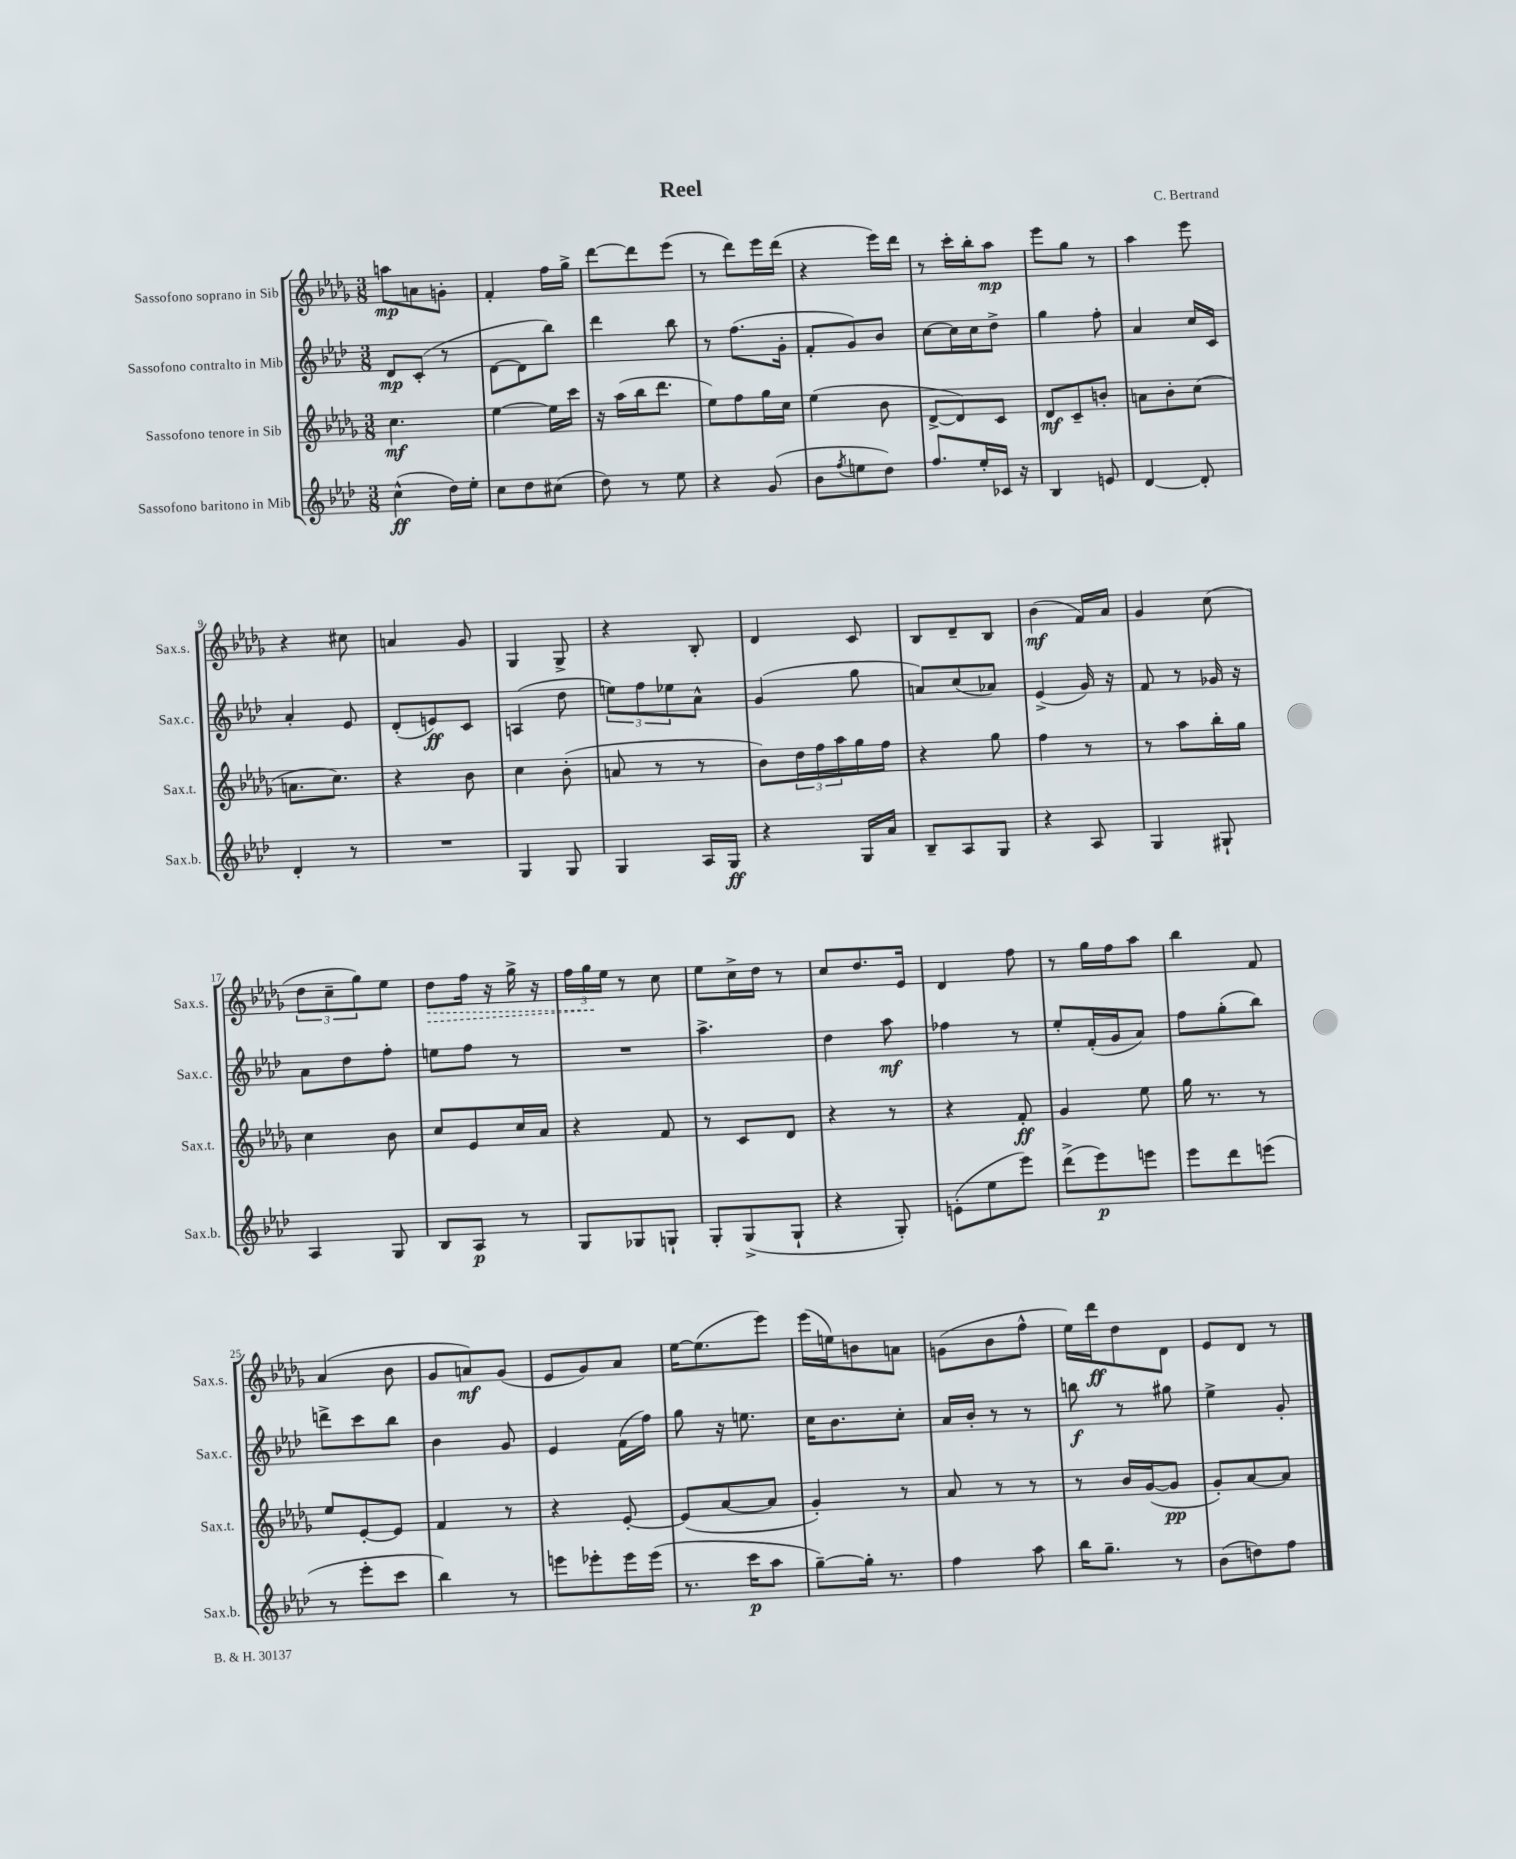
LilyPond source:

\header { title = "Reel" composer = "C. Bertrand" }
<<
\new StaffGroup <<
\new Staff = "s0" \with { instrumentName = "Sassofono soprano in Sib" shortInstrumentName = "Sax.s." } {
    \clef treble \key des \major \numericTimeSignature \time 3/8
    a''8\mp a'8 g'8-. |
    f'4-. f''16 ges''16-> |
    des'''8~ des'''8 ees'''8( |
    r8 des'''8) ees'''16 des'''16( |
    r4 ees'''16) des'''16 |
    r8 c'''16-. bes''16-. aes''8\mp |
    ees'''8 ges''8 r8 |
    aes''4 ees'''8 |
    r4 cis''8 |
    a'4 ges'8 |
    ges4 ges8-> |
    r4 bes8-. |
    des'4 c'8 |
    bes8 des'8-- bes8 |
    bes'4\mf( f'16) aes'16 |
    ges'4 c''8( |
    \tuplet 3/2 { des''8 c''8-- ges''8) } ees''8 |
    \once \override Hairpin.style = #'dashed-line des''8\> f''16 r16 ges''16-> r16 |
    \tuplet 3/2 { f''16 ges''16\! ees''16 } r8 c''8 |
    ees''8 c''16-> des''16 r8 |
    c''8 des''8. ees'16 |
    des'4 f''8 |
    r8 ges''16 f''16 aes''8 |
    bes''4 f'8 |
    aes'4( bes'8 |
    ges'8 a'8\mf) ges'8( |
    ees'8 ges'8) aes'8 |
    ees''16~ ees''8.( ees'''8) |
    ees'''16( e''16) b'8 a'8 |
    g'8( bes'8 f''8-^ |
    ees''16) des'''16\ff des''8 des'8 |
    ees'8 des'8 r8 \bar "|." |
}
\new Staff = "s1" \with { instrumentName = "Sassofono contralto in Mib" shortInstrumentName = "Sax.c." } {
    \clef treble \key aes \major \numericTimeSignature \time 3/8
    des'8\mp c'8-.( r8 |
    des'8~ des'8 bes''8) |
    des'''4 bes''8 |
    r8 f''8.( g'16-. |
    f'8-. g'8) bes'8 |
    c''8~ c''16 c''16 des''8-> |
    g''4 f''8-. |
    aes'4 c''16 c'16 |
    aes'4-. ees'8 |
    des'8-.( e'8\ff) c'8 |
    a4( des''8 |
    \tuplet 3/2 { e''8) f''8 ees''8 } aes'8-^ |
    g'4( g''8 |
    a'8) c''8( aes'8) |
    ees'4->( g'16) r16 |
    f'8 r8 ges'16 r16 |
    aes'8 des''8 f''8-. |
    e''8 f''8 r8 |
    R4. |
    aes''4.-> |
    des''4 aes''8\mf |
    fes''4 r8 |
    ees''8-. f'16-.( g'16 aes'8) |
    f''8 g''8-.( bes''8) |
    d'''8-> c'''8 bes''8 |
    bes'4 g'8 |
    ees'4 f'16( f''16) |
    g''8 r16 e''8. |
    c''16 bes'8. c''8-. |
    aes'16 bes'16-. r8 r8 |
    b''8\f r8 gis''8 |
    ees''4-> g'8-. \bar "|." |
}
\new Staff = "s2" \with { instrumentName = "Sassofono tenore in Sib" shortInstrumentName = "Sax.t." } {
    \clef treble \key des \major \numericTimeSignature \time 3/8
    c''4.\mf |
    ees''4~ ees''16 c'''16 |
    r16 aes''16( bes''16 des'''8. |
    ees''8) f''8 ges''16 c''16 |
    ees''4( bes'8 |
    des'8~-> des'8) c'8 |
    des'8\mf c'8-- b'8-. |
    a'8 bes'8-. c''8( |
    a'8. c''8.) |
    r4 bes'8 |
    c''4 bes'8-.( |
    a'8 r8 r8 |
    bes'8) \tuplet 3/2 { des''16 f''16 aes''16 } ges''16 f''16 |
    r4 ges''8 |
    f''4 r8 |
    r8 aes''8 bes''16-. ges''16 |
    c''4 bes'8 |
    c''8 ees'8 c''16 aes'16 |
    r4 f'8 |
    r8 c'8 des'8 |
    r4 r8 |
    r4 f'8-.\ff |
    ges'4 ees''8 |
    ges''16 r8. r8 |
    ees''8 ees'8~-. ees'8 |
    f'4 r8 |
    r4 ees'8~-. |
    ees'8( aes'8~ aes'8 |
    ges'4-.) r8 |
    aes'8 r8 r8 |
    r8 bes'16 ges'16~( ges'8\pp |
    ges'8-.) aes'8~ aes'8 \bar "|." |
}
\new Staff = "s3" \with { instrumentName = "Sassofono baritono in Mib" shortInstrumentName = "Sax.b." } {
    \clef treble \key aes \major \numericTimeSignature \time 3/8
    c''4-^\ff( des''16) ees''16-. |
    c''8 des''8 cis''8( |
    des''8) r8 ees''8 |
    r4 g'8( |
    bes'8 \acciaccatura { f''8 } e''8 des''8) |
    f''8. ees''16-. ces'16 r16 |
    bes4 e'8 |
    des'4~ des'8-. |
    des'4-. r8 |
    R4. |
    g4 g8 |
    g4 aes16 g16\ff |
    r4 g16 aes'16 |
    bes8-- aes8 g8 |
    r4 aes8 |
    g4 gis8-! |
    aes4 g8 |
    bes8 aes8\p r8 |
    g8 ges8 g8-! |
    g8-. g8->( g8-! |
    r4 g8-.) |
    e'8-.( ees''8 ees'''8) |
    des'''8->( ees'''8\p) e'''8 |
    ees'''8 des'''8 e'''8( |
    r8 ees'''8-. c'''8 |
    bes''4) r8 |
    e'''8 ees'''8-. ees'''16 ees'''16( |
    r8. c'''16\p aes''8 |
    g''8~--) g''16-. r8. |
    f''4 aes''8 |
    bes''16 g''8.-- r8 |
    bes'8( d''8) f''8 \bar "|." |
}
>>
>>
